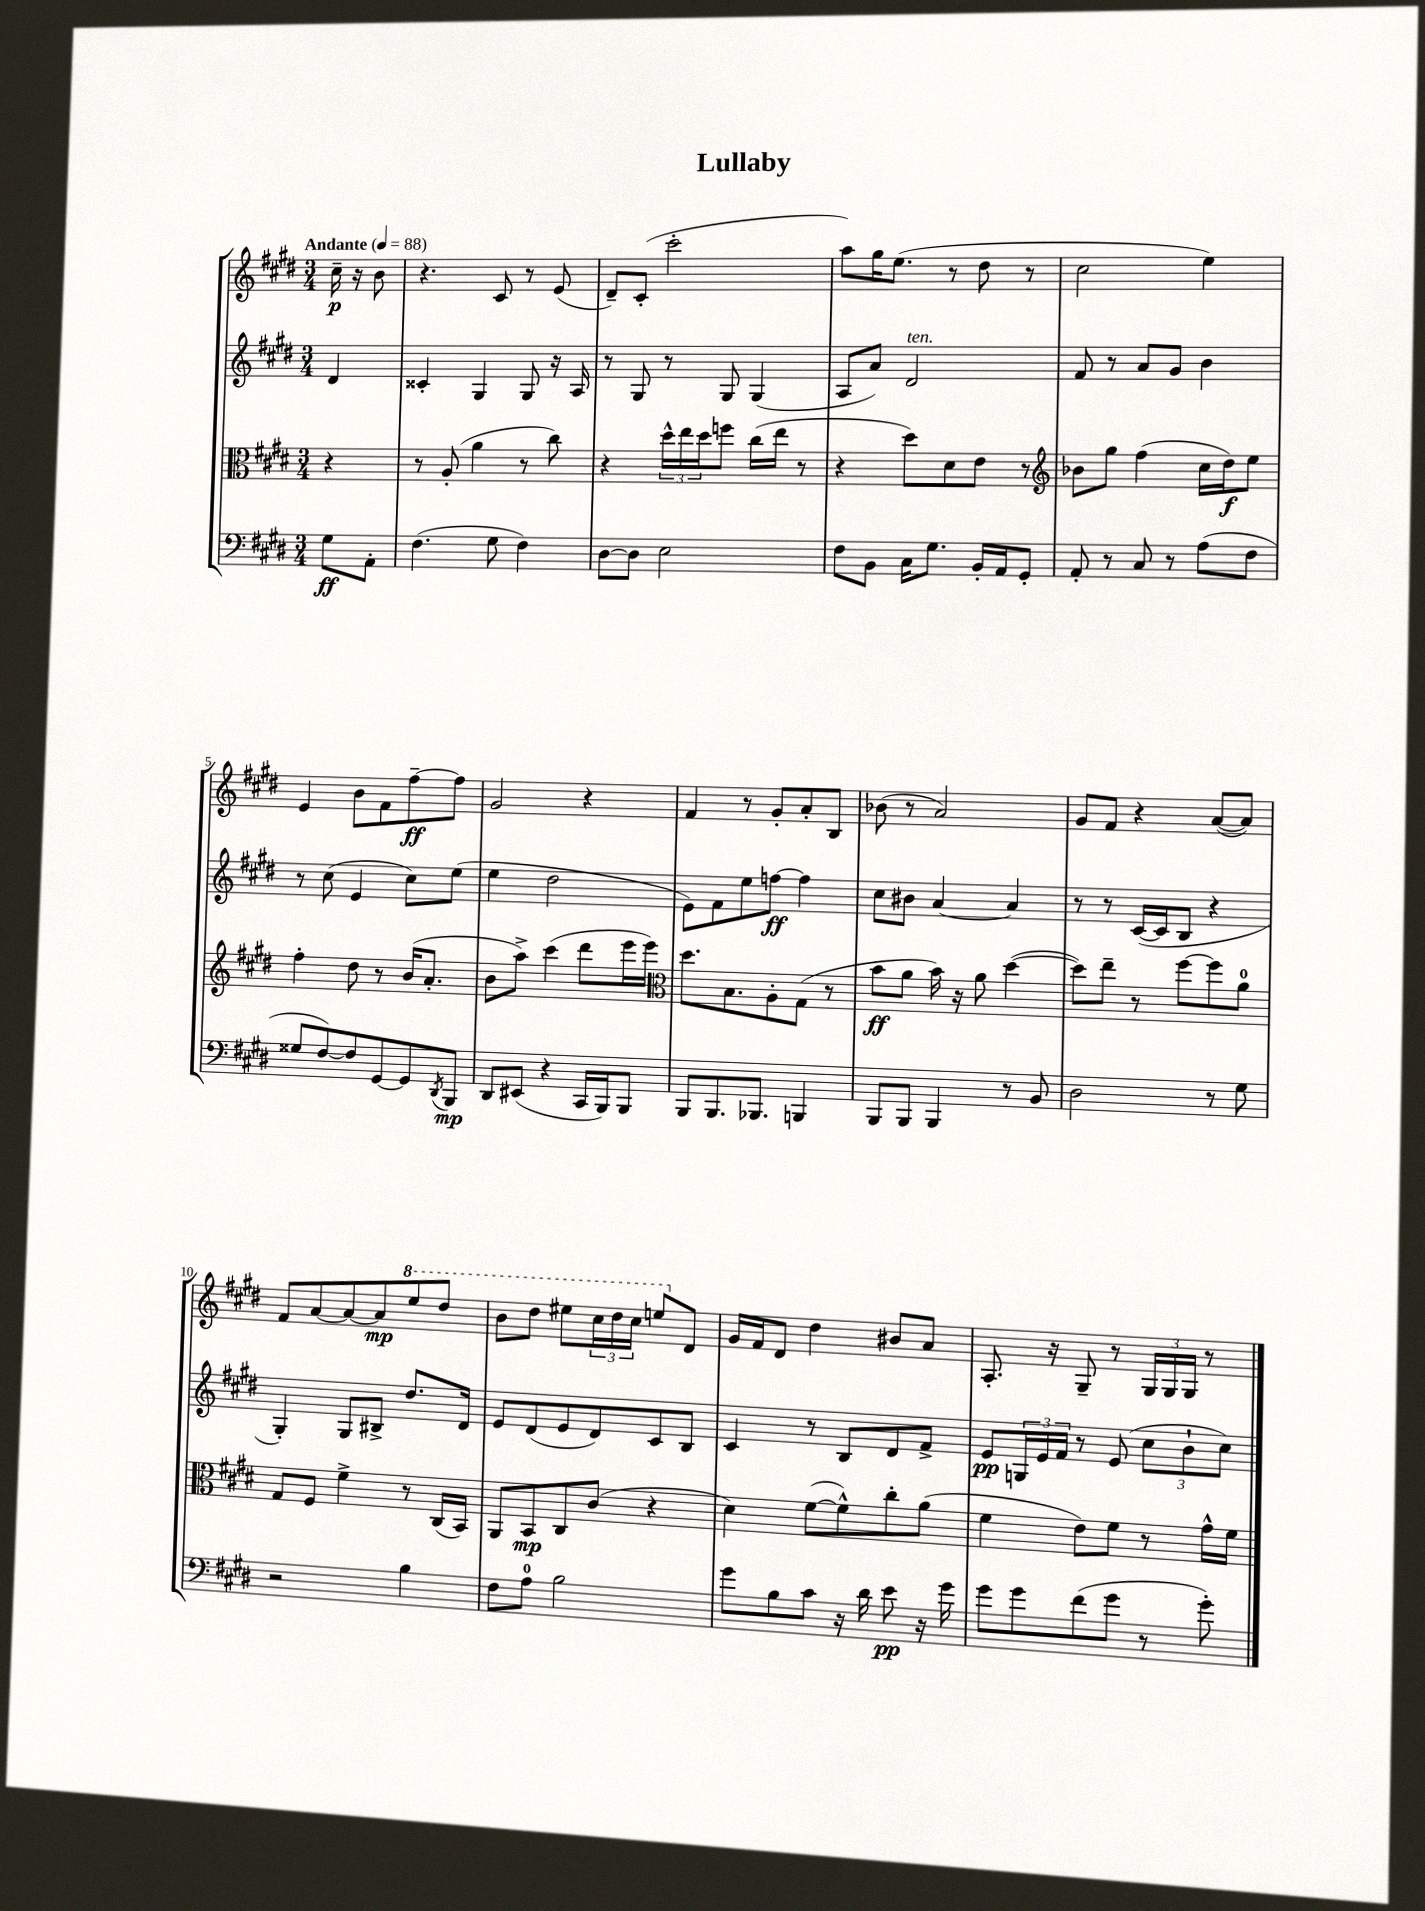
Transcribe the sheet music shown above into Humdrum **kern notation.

**kern	**kern	**kern	**kern
*staff4	*staff3	*staff2	*staff1
*clefF4	*clefC3	*clefG2	*clefG2
*k[f#c#g#d#]	*k[f#c#g#d#]	*k[f#c#g#d#]	*k[f#c#g#d#]
*M3/4	*M3/4	*M3/4	*M3/4
*MM88	*MM88	*MM88	*MM88
8G#	4r	4d#	16cc#~
.	.	.	16r
8AA'	.	.	8b
=	=	=	=
(4.F#	8r	4c##'	4.r
.	(8A'	.	.
.	4a	4G#	.
8G#	.	.	8c#
4F#)	8r	8G#	8r
.	8cc#)	16r	(8e
.	.	16A	.
=	=	=	=
[8D#	4r	8r	8d#~)
8D#]	.	8G#	(8c#'
2E	24dd#^^	8r	2ccc#'
.	24ee	.	.
.	24dd#	.	.
.	8ff	8G#	.
.	(16cc#	(4G#	.
.	16ee	.	.
.	8r	.	.
=	=	=	=
8F#	4r	8A	8aa)
8BB	.	8a)	16gg#
.	.	.	(8.ee
16C#	8dd#)	2d#	.
8.G#	.	.	.
.	8d#	.	8r
16BB'	8e	.	8dd#
16AA	.	.	.
8GG#'	8r	.	8r
=	=	=	=
*	*clefG2	*	*
8AA'	8b-	8f#	2cc#
8r	8gg#	8r	.
8C#	(4ff#	8a	.
8r	.	8g#	.
(8A	16cc#	4b	4ee)
.	16dd#)	.	.
8F#	8ee	.	.
=	=	=	=
8G##	4ff#'	8r	4e
[8F#)	.	(8cc#	.
8F#]	8dd#	4e	8b
[8GG#	8r	.	8f#
8GG#]	(16b	8cc#)	[8ff#~
.	8.a'	.	.
8qDD#	.	.	.
8BBB	.	(8ee	8ff#]
=	=	=	=
8DD#	8b	4ee	2g#
(8EE#	8aa^)	.	.
4r	(4ccc#	2dd#	.
16CC#	8ddd#	.	4r
16BBB)	.	.	.
8BBB	16eee	.	.
.	16eee)	.	.
=	=	=	=
*	*clefC3	*	*
8BBB	8.dd#	8e)	4f#
8.BBB	.	8f#	.
.	8.B	.	.
.	.	8ee	8r
8.BBB-	.	.	.
.	8A'	[8ff	8g#'
4BBB	(8G#	4ff]	8a'
.	8r	.	8B
=	=	=	=
8BBB	8b	8cc#	(8b-
8BBB	8a	8b#	8r
4BBB	16b)	[4a	2a)
.	16r	.	.
.	8a	.	.
8r	([4dd#	4a]	.
8BB	.	.	.
=	=	=	=
2D#	8dd#])	8r	8g#
.	8ee~	8r	8f#
.	8r	([16c#	4r
.	.	16c#]	.
.	[8ff#	8B	.
8r	8ff#]	4r	([8a
8G#	8a	.	8a])
=	=	=	=
2r	8G#	4G#')	8f#
.	8F#	.	[8a
.	4f#^	8G#	8a_
.	.	8B#^	8a]
4B	8r	8.dd#	8eee
.	(16C#	.	8ddd#
.	16BB)	16d#	.
=	=	=	=
8F#	8AA	8e	8bb
8A	8BB	(8d#	8ddd#
2B	8C#	8e	8eee#
.	(8c#	8d#)	24ccc#
.	.	.	24ddd#
.	.	.	24ccc#
.	4r	8c#	8eee
.	.	8B	8d#
=	=	=	=
8g#	4d#)	4c#	16g#
.	.	.	16f#
8B	.	.	8d#
8c#	([8f#	8r	4dd#
16r	8f#^^])	8B	.
16d#	.	.	.
8e	8cc#'	8d#	8b#
16r	(8a	8f#^	8a
16g#	.	.	.
=	=	=	=
8g#	4f#	8e	8.A'
8g#	.	24G	.
.	.	24e	.
.	.	.	16r
.	.	24f#	.
(8f#	8e)	8r	8G#~
8g#	8f#	(8e	8r
8r	8r	12cc#	24G#
.	.	.	24G#
.	.	12b`	24G#
8g#')	16g#^^	.	8r
.	.	12cc#)	.
.	16f#	.	.
==	==	==	==
*-	*-	*-	*-
